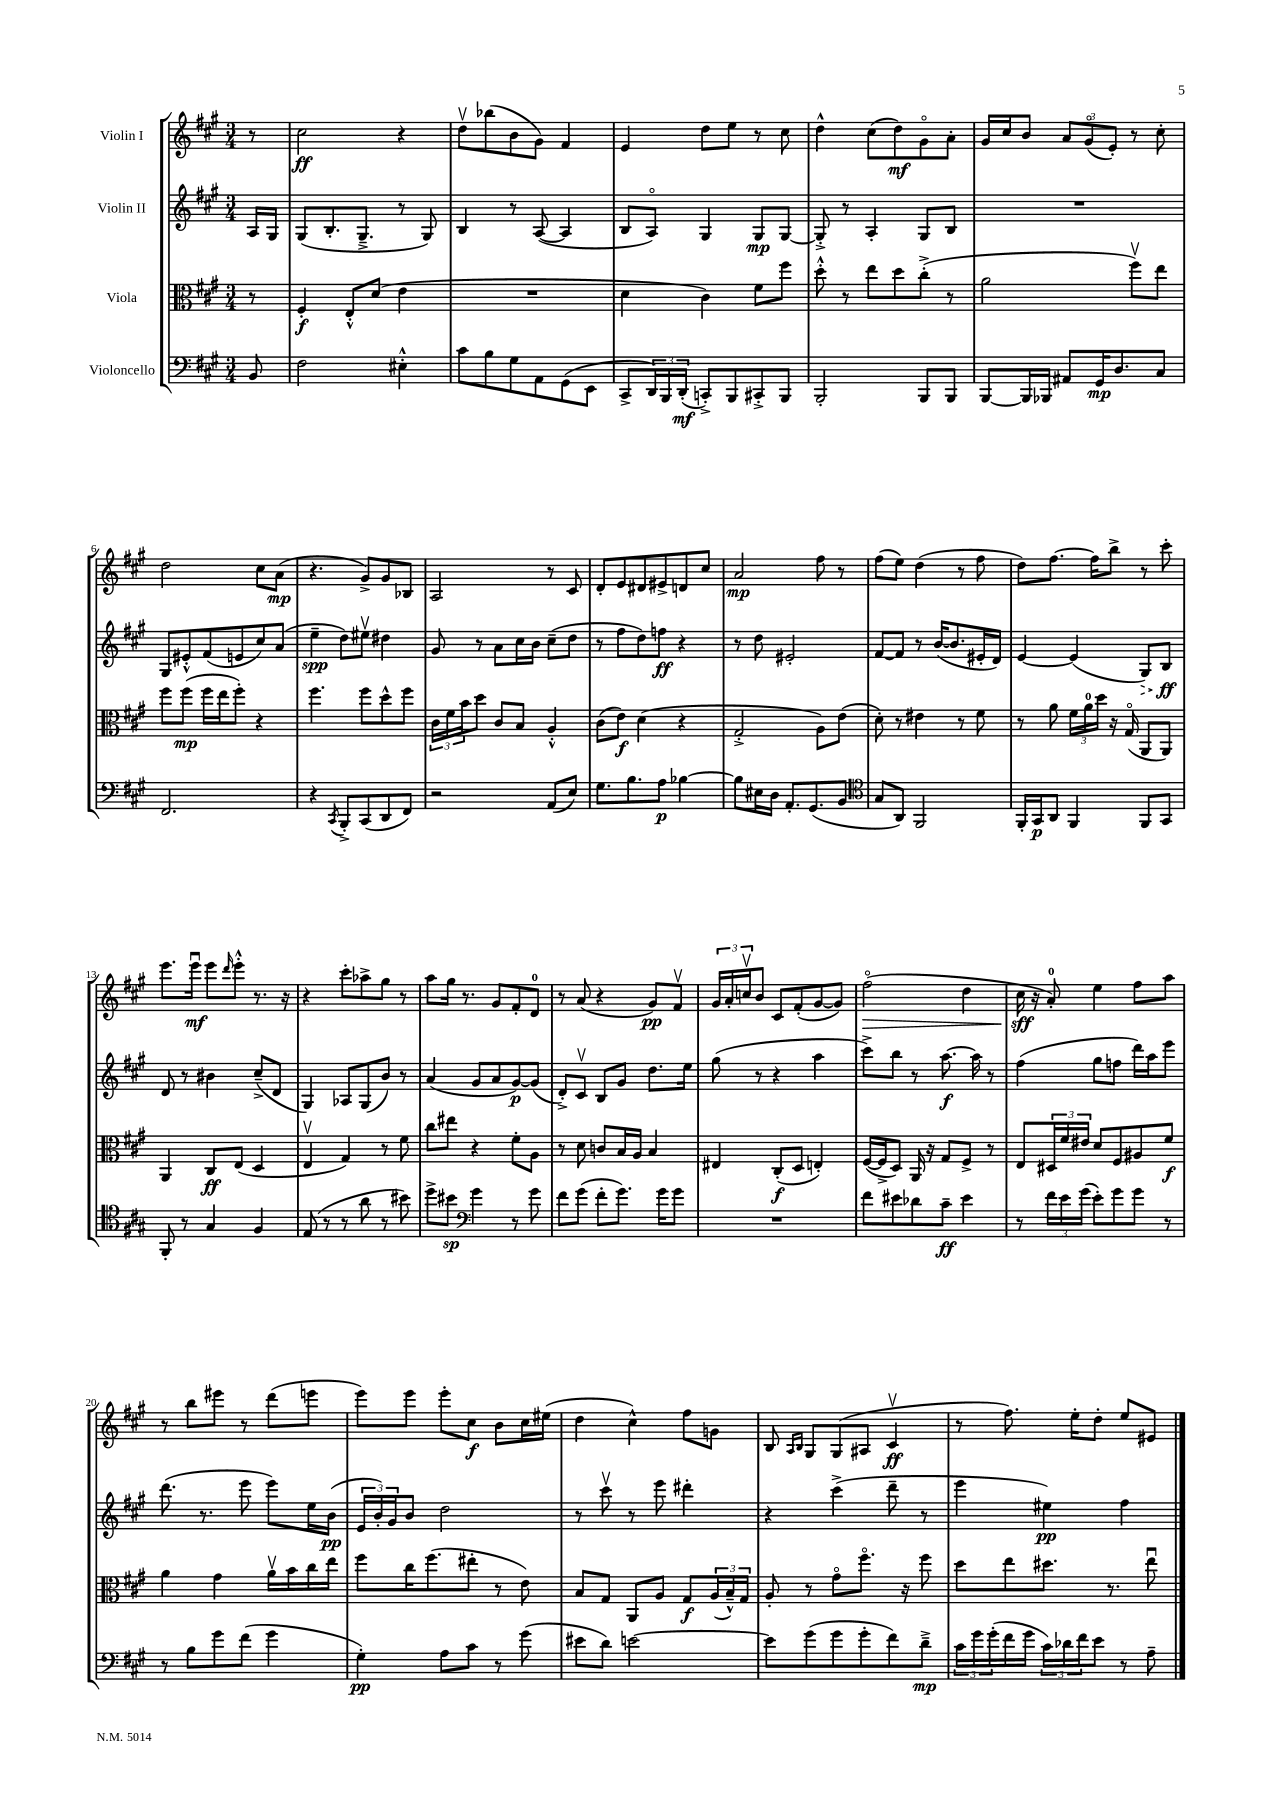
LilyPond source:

<<
\new StaffGroup <<
\new Staff = "s0" \with { instrumentName = "Violin I" } {
    \clef treble \key a \major \numericTimeSignature \time 3/4 \partial 8
    r8 |
    cis''2\ff r4 |
    d''8\upbow bes''8( b'8 gis'8) fis'4 |
    e'4 d''8 e''8 r8 cis''8 |
    d''4-^ cis''8( d''8\mf) gis'8\flageolet a'8-. |
    gis'16 cis''16 b'8 \tuplet 3/2 { a'8 gis'8\flageolet( e'8-.) } r8 cis''8-. |
    d''2 cis''8 a'8\mp( |
    r4. gis'8->) gis'8 bes8 |
    a2 r8 cis'8 |
    d'8-. e'8 dis'8 eis'8-> d'8 cis''8 |
    a'2\mp fis''8 r8 |
    fis''8( e''8) d''4( r8 fis''8 |
    d''8) fis''8.~ fis''16 b''8-> r8 cis'''8-. |
    e'''8. e'''16\downbow\mf e'''8 \grace { d'''16 } e'''8-.-^ r8. r16 |
    r4 cis'''8-. aes''8-> gis''8 r8 |
    a''8 gis''16 r8. gis'8 fis'8-. d'8-0 |
    r8 a'8( r4 gis'8\pp) fis'8\upbow |
    \tuplet 3/2 { gis'16 a'16-. c''16\upbow } b'8 cis'8 fis'8-.( gis'8~ gis'8) |
    fis''2\flageolet\>( d''4 |
    cis''16\sff\! r16 a'8-0-.) e''4 fis''8 a''8 |
    r8 b''8 eis'''8 r8 d'''8( e'''8 |
    e'''8) e'''8 e'''8-. cis''8\f b'8 cis''16 eis''16( |
    d''4 cis''4-^) fis''8 g'8 |
    b8 \grace { a16 b16 } gis8 gis8( ais8 cis'4\upbow\ff |
    r8 fis''8.) e''16-. d''8-. e''8 eis'8 \bar "|." |
}
\new Staff = "s1" \with { instrumentName = "Violin II" } {
    \clef treble \key a \major \numericTimeSignature \time 3/4 \partial 8
    a16 gis16 |
    gis8( b8.-. gis8.---> r8 gis8) |
    b4 r8 a8~( a4 |
    b8 a8\flageolet) gis4 gis8\mp gis8~ |
    gis8-.-> r8 a4-. gis8 b8 |
    R2. |
    gis8 eis'8-.-^ fis'8( e'8 cis''8) a'8( |
    e''4--\spp d''8) eis''8\upbow dis''4 |
    gis'8 r8 a'8 cis''16 b'16 cis''8--( d''8 |
    r8 fis''8 d''8) f''8\ff r4 |
    r8 d''8 eis'2-. |
    fis'8~ fis'8 r8 b'16~( b'8. eis'16-. d'16) |
    e'4~ e'4( \once \override Hairpin.style = #'dashed-line gis8\>) b8\ff\! |
    d'8 r8 bis'4 cis''8--->( d'8 |
    gis4) aes8 gis8( b'8) r8 |
    a'4( gis'8 a'8 gis'8~\p) gis'8( |
    d'8-.->) cis'8\upbow b8 gis'8 d''8. e''16 |
    gis''8( r8 r4 a''4 |
    cis'''8->) b''8 r8 a''8.~\f a''16 r8 |
    fis''4( gis''8 f''8 d'''16) a''16 e'''8 |
    d'''8.( r8. e'''8 e'''8) e''16 b'16\pp( |
    \tuplet 3/2 { e'16 b'16-.) gis'16 } b'8 d''2 |
    r8 cis'''8\upbow r8 e'''8 dis'''4-. |
    r4 cis'''4->( d'''8-- r8 |
    e'''4 eis''4\pp) fis''4 \bar "|." |
}
\new Staff = "s2" \with { instrumentName = "Viola" } {
    \clef alto \key a \major \numericTimeSignature \time 3/4 \partial 8
    r8 |
    fis4-.\f e8-.-^ d'8( e'4 |
    R2. |
    d'4 cis'4) fis'8 fis''8 |
    d''8-.-^ r8 e''8 d''8 cis''8-.->( r8 |
    a'2 fis''8\upbow) e''8 |
    fis''8 fis''8\mp( fis''16 e''16 fis''8-.) r4 |
    fis''4. fis''8 d''8-^ fis''8 |
    \tuplet 3/2 { cis'16 fis'16 b'16 } d''8 cis'8 b8 a4-.-^ |
    cis'8( e'8\f) d'4( r4 |
    gis2-.-> a8) e'8( |
    d'8-.) r8 eis'4 r8 fis'8 |
    r8 a'8 \tuplet 3/2 { fis'16 a'16-0 d''16 } r16 gis16\flageolet( a,8 a,8) |
    a,4 cis8\ff e8( d4 |
    e4\upbow gis4) r8 fis'8 |
    cis''8 eis''8 r4 fis'8-. a8 |
    r8 d'8 c'8 b16 a16 b4 |
    eis4 cis8-.\f( d8 e4-.) |
    fis16~( fis16-> d8) a,16 r16 gis8 fis8-> r8 |
    e8 \tuplet 3/2 { dis16 fis'16 eis'16 } d'8 fis8 ais8 fis'8\f |
    a'4 gis'4 a'16\upbow b'16 cis''16 e''16 |
    fis''8 cis''16 fis''8.( eis''8-. r8 e'8) |
    b8 gis8 a,8 a8 gis8\f \tuplet 3/2 { a16( b16---^) gis16 } |
    a8-. r8 gis'8\flageolet fis''8.\flageolet r16 fis''8 |
    d''8 e''8 dis''8. r8. e''8\downbow \bar "|." |
}
\new Staff = "s3" \with { instrumentName = "Violoncello" } {
    \clef bass \key a \major \numericTimeSignature \time 3/4 \partial 8
    b,8 |
    fis2 eis4-.-^ |
    cis'8 b8 gis8 a,8 gis,8( e,8 |
    cis,8-> \tuplet 3/2 { d,16) b,,16 d,16-.\mf( } c,8-.->) b,,8 cis,8-.-> b,,8 |
    b,,2-. b,,8 b,,8 |
    b,,8~ b,,16 bes,,16 ais,8 gis,16\mp d8. cis8 |
    fis,2. |
    r4 \acciaccatura { cis,8 } b,,8-.-> cis,8( d,8 fis,8) |
    r2 a,8( e8) |
    gis8. b8. a8\p bes4~ |
    bes8 eis16 d16 a,8.-. gis,8.( b,8 |
    \clef tenor gis8 a,8) fis,2 |
    fis,16-. gis,16\p a,8 fis,4 fis,8 gis,8 |
    fis,8-. r8 gis4 fis4 |
    e8( r8 r8 a'8 r8 bis'8) |
    d''8-> bis'8\sp \clef bass gis'4 r8 gis'8 |
    fis'8 gis'8( fis'8-. gis'8.) gis'16 gis'8 |
    R2. |
    fis'8 eis'8 des'8 cis'8--\ff eis'4 |
    r8 \tuplet 3/2 { fis'16 e'16 gis'16( } e'8-.) gis'8 gis'8 r8 |
    r8 b8 gis'8 fis'8( gis'4 |
    gis4-.\pp) a8 cis'8 r8 gis'8( |
    eis'8 d'8) e'2~ |
    e'8 gis'8( gis'8 gis'8-. fis'8) d'8--->\mp |
    \tuplet 3/2 { cis'16 gis'16 gis'16-.( } fis'16 gis'16 \tuplet 3/2 { cis'16) des'16 fis'16 } e'8 r8 a8-- \bar "|." |
}
>>
>>
